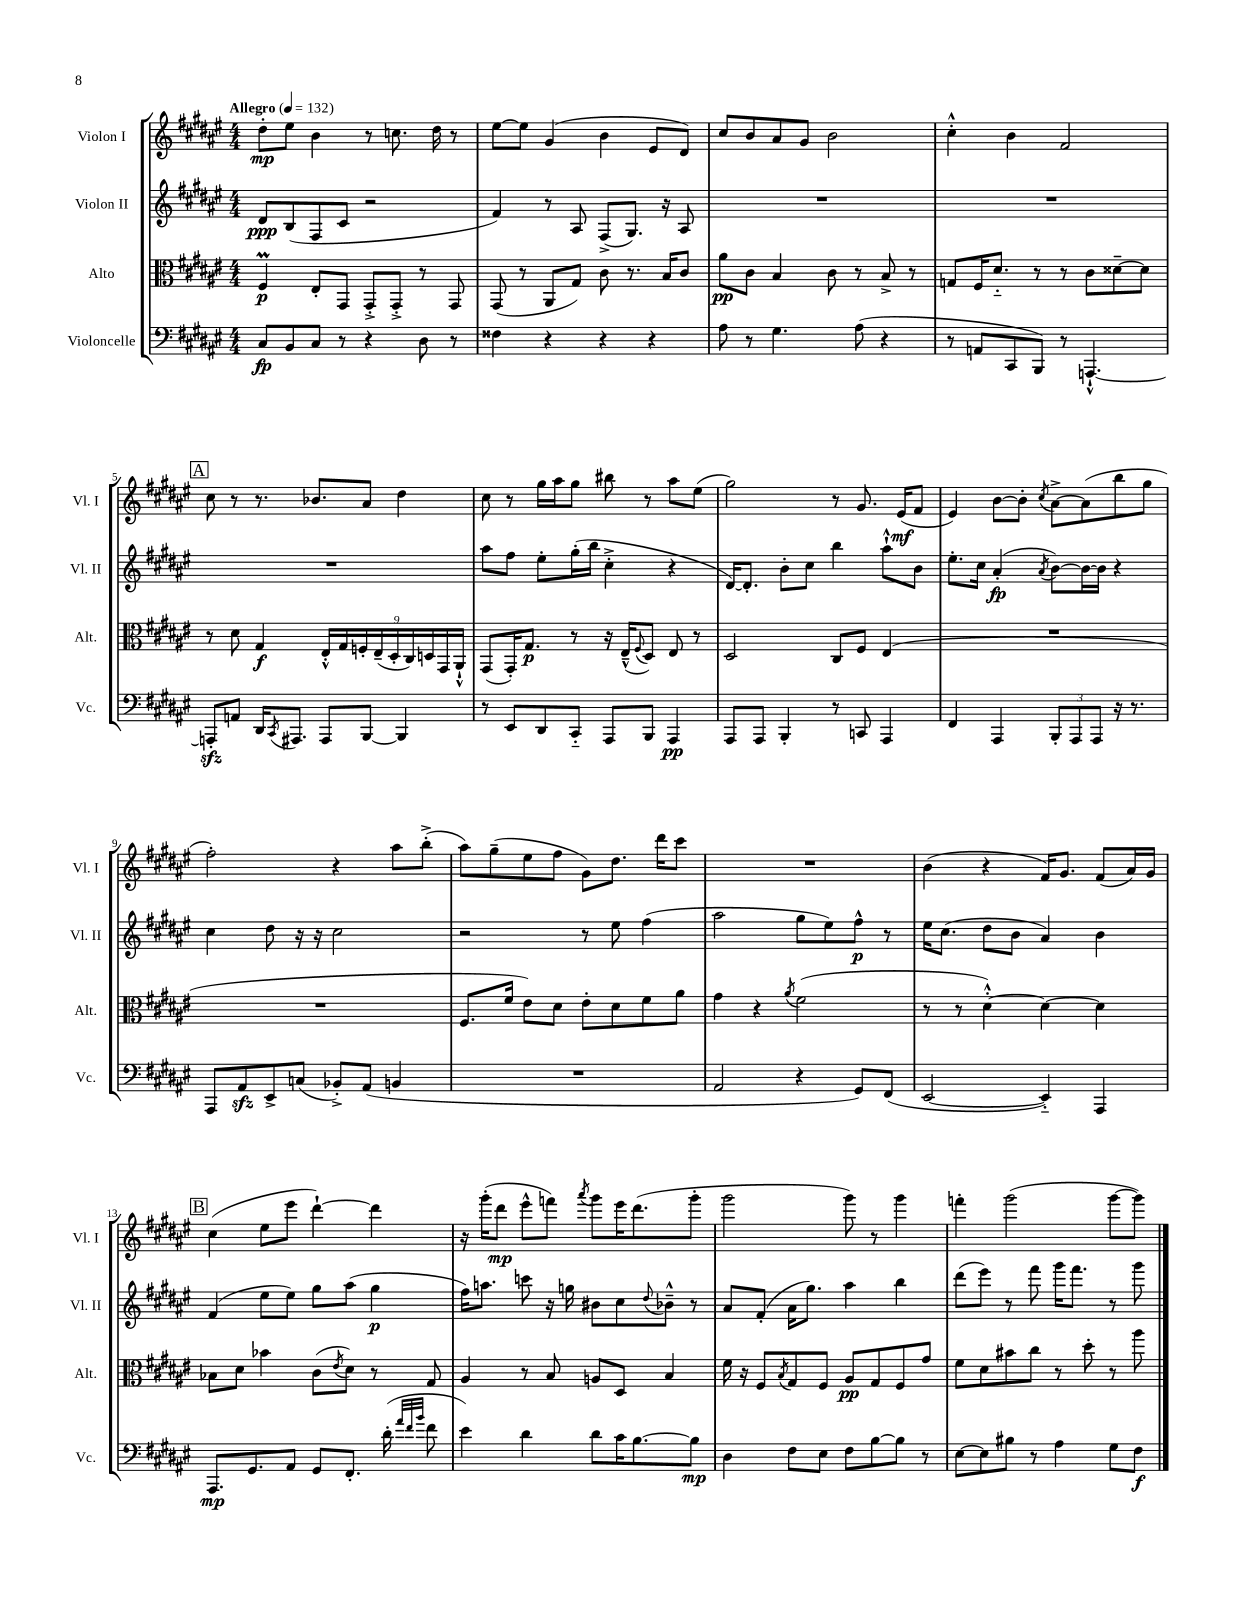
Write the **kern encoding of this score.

**kern	**kern	**kern	**kern
*staff4	*staff3	*staff2	*staff1
*clefF4	*clefC3	*clefG2	*clefG2
*k[f#c#g#d#a#e#]	*k[f#c#g#d#a#e#]	*k[f#c#g#d#a#e#]	*k[f#c#g#d#a#e#]
*M4/4	*M4/4	*M4/4	*M4/4
*MM132	*MM132	*MM132	*MM132
8C#/L	4F#/	8d#/L	8dd#'\L
8BB/	.	(8B/	8ee#\J
8C#/J	8E#'/L	8F#/	4b\
8r	8GG#/J	8c#/J	.
4r	8GG#'^/L	2r	8r
.	8GG#'^/J	.	8.cc\
8D#\	8r	.	.
.	.	.	16dd#\
8r	8GG#/	.	8r
=	=	=	=
4F##\	(8GG#/	4f#/)	[8ee#\L
.	8r	.	8ee#\]J
4r	8AA#/L	8r	(4g#/
.	8G#/J)	8A#/	.
4r	8c#\	(8F#^/L	4b\
.	8.r	8.G#/J)	.
4r	.	.	8e#/L
.	16B/LK	16r	.
.	8c#/J	8A#/	8d#/J)
=	=	=	=
8A#\	8a#\L	1r	8cc#/L
8r	8c#\J	.	8b/
4.G#\	4B/	.	8a#/
.	.	.	8g#/J
.	8c#\	.	2b\
(8A#\	8r	.	.
4r	8B^/	.	.
.	8r	.	.
=	=	=	=
8r	8G/L	1r	4cc#'^^\
8AA/L	16F#/K	.	.
.	8.d#'~/J	.	.
8CC#/	.	.	4b\
8BBB/J)	8r	.	.
8r	8r	.	2f#/
[4.AAA`^^/	8c#\L	.	.
.	[8d##~\	.	.
.	8d##\]J	.	.
=	=	=	=
8AAA'/]L	8r	1r	8cc#\
8AA/J	8d#\	.	8r
16DD#/LK	4G#/	.	8.r
8qCC#/	.	.	.
8.AAA#/J	.	.	.
.	.	.	8.b-/L
8AAA#/L	18E#'^^/LL	.	.
.	18G#/	.	.
.	18F'/	.	.
[8BBB/J	.	.	8a#/J
.	(18E#~/	.	.
.	18D#'/	.	.
4BBB/]	.	.	4dd#\
.	18C#/)	.	.
.	18D/	.	.
.	18GG#/	.	.
.	18AA#`^^/JJ	.	.
=	=	=	=
8r	(8GG#/L	8aa#\L	8cc#\
8EE#/L	16GG#'/K)	8ff#\J	8r
.	8.G#/J	.	.
8DD#/	.	8ee#'\L	16gg#\LL
.	.	.	16aa#\J
8CC#'~/J	8r	(16gg#'\L	8gg#\J
.	.	16bb\JJ	.
8AAA#/L	16r	4cc#'^\	8bb#\
.	(16E#~^^/LK	.	.
.	8qqF#/	.	.
8BBB/J	8D#/J)	.	8r
4AAA#/	8E#/	4r	8aa#\L
.	8r	.	(8ee#\J
=	=	=	=
8AAA#/L	2D#/	[16d#/LK)	2gg#\)
.	.	8.d#'/]J	.
8AAA#/J	.	.	.
4BBB'/	.	8b'\L	.
.	.	8cc#\J	.
8r	8C#/L	4bb\	8r
8CC/	8F#/J	.	8.g#/
4AAA#/	(4E#/	8aa#`^^\L	.
.	.	.	(16e#/LK
.	.	8b\J	8f#/J
=	=	=	=
4FF#/	1r	8.ee#'\L	4e#/)
.	.	16cc#\Jk	.
4AAA#/	.	(4a#'/	[8b\L
.	.	.	8b'\]J
.	.	8qa#/	8qcc#/
12BBB'/L	.	[8b\L)	[8a#^\L
12AAA#/	.	.	.
.	.	16b\_L	(8a#\]
12AAA#/J	.	.	.
.	.	16b\]JJ	.
16r	.	4r	8bb\
8.r	.	.	.
.	.	.	8gg#\J
=	=	=	=
8AAA#/L	1r	4cc#\	2ff#'\)
8AA#/	.	.	.
8EE#^/	.	8dd#\	.
(8C/J	.	16r	.
.	.	16r	.
8BB-'^/L)	.	2cc#\	4r
(8AA#/J	.	.	.
4BB/	.	.	8aa#\L
.	.	.	(8bb'^\J
=	=	=	=
1r	8.F#/L	2r	8aa#\L)
.	.	.	(8gg#~\
.	16f#/Jk	.	.
.	8e#\L)	.	8ee#\
.	8d#\J	.	8ff#\J
.	8e#'\L	8r	8g#\L)
.	8d#\	8ee#\	8.dd#\J
.	8f#\	(4ff#\	.
.	.	.	16ddd#\LK
.	8a#\J	.	8ccc#\J
=	=	=	=
2AA#/	4g#\	2aa#\	1r
.	4r	.	.
.	8qa#/	.	.
4r	(2f#\	8gg#\L	.
.	.	8ee#\)	.
8GG#/L)	.	8ff#^^\J	.
(8FF#/J	.	8r	.
=	=	=	=
[2EE#/	8r	16ee#\LK	(4b\
.	.	(8.cc#\J	.
.	8r	.	.
.	[4d#'^^\)	8dd#\L	4r
.	.	8b\J	.
4EE#'~/])	4d#\_	4a#/)	16f#/LK)
.	.	.	8.g#/J
4AAA#/	4d#\]	4b\	(8f#/L
.	.	.	16a#/L)
.	.	.	16g#/JJ
=	=	=	=
8.AAA#/L	8B-\L	(4f#/	(4cc#\
.	8d#\J	.	.
8.GG#/	.	.	.
.	4b-\	8ee#\L	8ee#\L
8AA#/J	.	8ee#\J)	8eee#\J
8GG#/L	(8c#\L	8gg#\L	[4ddd#`\)
.	8qe#/	.	.
8.FF#'/J	8d#\J)	(8aa#\J	.
.	8r	4gg#\	4ddd#\]
(16d#'\	.	.	.
32qqa#/LLL	.	.	.
32qqf#/	.	.	.
32qqb/JJJ	.	.	.
8f#\	8G#/	.	.
=	=	=	=
4e#\)	4A#/	16ff#\LK)	16r
.	.	8.aa\J	(16ggg#'\LK
.	.	.	8ddd#\J
4d#\	8r	8ccc\	8eee#^^\L
.	8B/	16r	8fff\J)
.	.	16gg\	.
.	.	.	8qaaa#/
8d#\L	8A/L	8b#\L	8ggg#\L
16c#\K	8D#/J	8cc#\	16eee#\K
[8.B\	.	.	(8.ddd#\
.	.	8qqdd#/	.
.	4B/	8b-~^^\J	.
8B\]J	.	8r	8ggg#'\J
=	=	=	=
4D#\	16f#\	8a#/L	2ggg#\
.	16r	.	.
.	8F#/L	(8f#'/J	.
.	8qB/	.	.
8F#\L	8G#/	16a#\LK	.
.	.	8.gg#\J)	.
8E#\J	8F#/J	.	.
8F#\L	8A#/L	4aa#\	8ggg#\)
[8B\	8G#/	.	8r
8B\]J	8F#/	4bb\	4ggg#\
8r	8g#/J	.	.
=	=	=	=
[8E#\L	8f#\L	(8ddd#\L	4fff'\
8E#\]	8d#\	8eee#\J)	.
8B#\J	8b#\	8r	(2ggg#\
8r	8cc#\J	8fff#\	.
4A#\	8r	16ggg#\LK	.
.	.	8.fff#\J	.
.	8dd#'\	.	.
8G#\L	8r	8r	[8ggg#\L
8F#\J	8aa#\	8ggg#\	8ggg#\]J)
==	==	==	==
*-	*-	*-	*-
